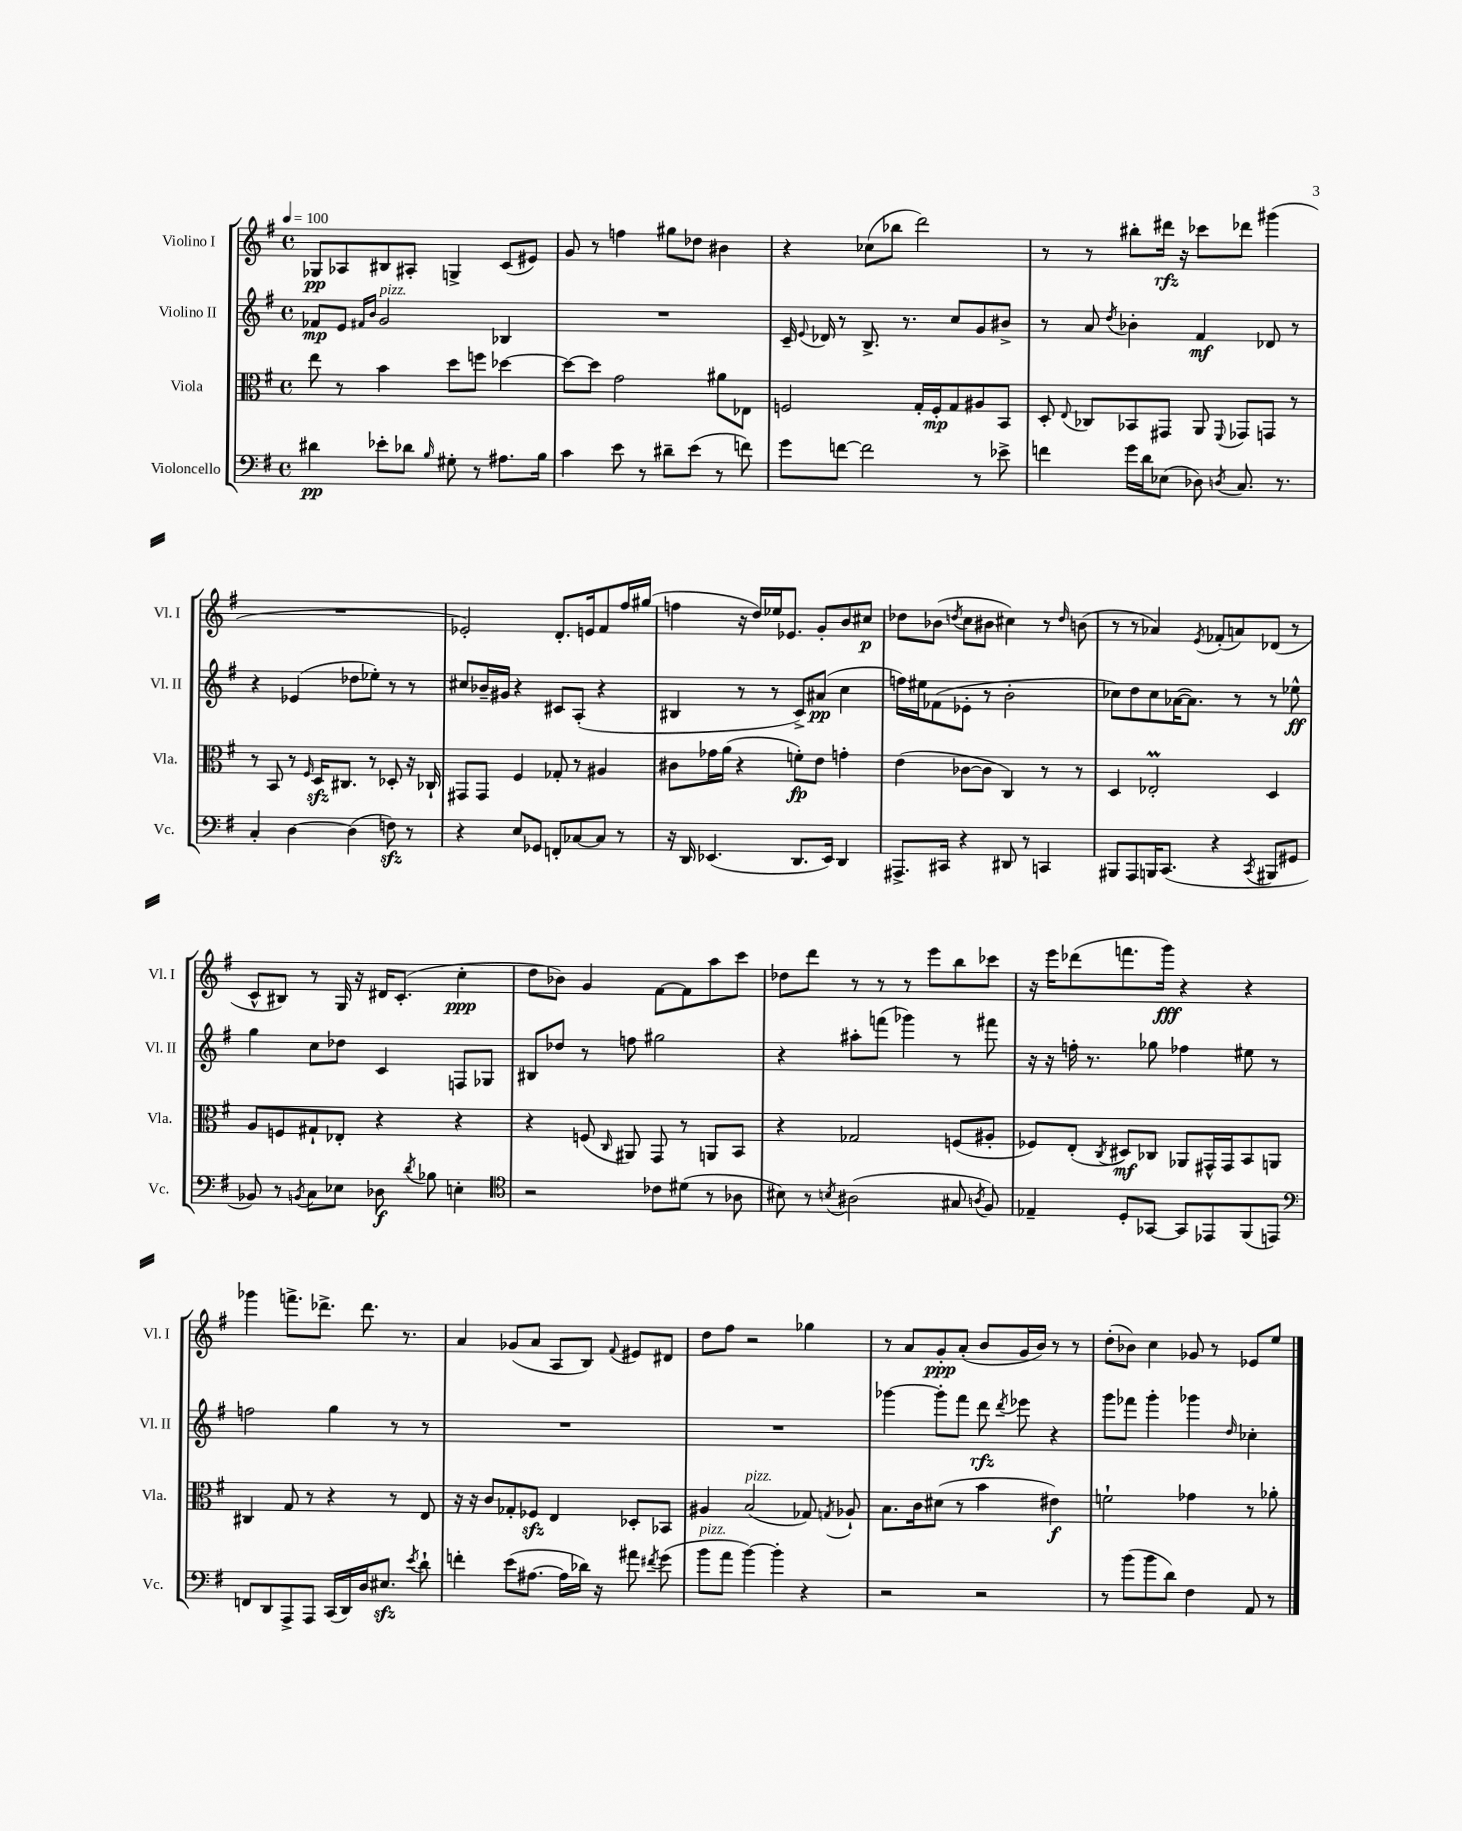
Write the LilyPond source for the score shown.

<<
\new StaffGroup <<
\new Staff = "s0" \with { instrumentName = "Violino I" shortInstrumentName = "Vl. I" } {
    \clef treble \key g \major \defaultTimeSignature \time 4/4 \tempo 4 = 100
    \autoBeamOff ges8[\pp aes8 bis8 ais8]-. g4-> c'8[( eis'8]) |
    g'8 r8 f''4 gis''8[ des''8] bis'4 |
    r4 ces''8[( bes''8] d'''2) |
    r8 r8 bis''8[-. dis'''16]\rfz r16 ces'''8[ des'''8] gis'''4( |
    R1 |
    ees'2-.) d'8.[-. e'16 fis'8 fis''16 gis''16]( |
    f''4 r16 d''16[) ees''16 ees'8.] g'8[-. b'8 cis''8]\p |
    des''8[ bes'8]( \acciaccatura { d''8 } c''8[ bis'8] cis''4) r8 \grace { d''16 } b'8( |
    r8 r8 aes'4) \acciaccatura { e'8 } fes'8[-.( a'8) des'8]( r8 |
    c'8[-^ bis8]) r8 g16 r16 dis'16[ c'8.]-.( c''4-.\ppp |
    d''8[ bes'8]) g'4 fis'8[~ fis'8 a''8 c'''8] |
    des''8[ d'''8] r8 r8 r8 e'''8[ b''8 ces'''8] |
    r16 e'''16[ des'''8( f'''8. g'''16]\fff) r4 r4 |
    ges'''4 f'''8.[-> des'''8.]-> des'''8. r8. |
    a'4 ges'8[( a'8] a8[ b8]) \appoggiatura { fis'8 } eis'8[ dis'8] |
    d''8[ fis''8] r2 ges''4 |
    r8 a'8[ g'8-.\ppp a'8]-.( b'8[ g'16 b'16]) r8 r8 |
    d''8[-.( bes'8]) c''4 ges'8 r8 ees'8[ e''8] \bar "|." |
}
\new Staff = "s1" \with { instrumentName = "Violino II" shortInstrumentName = "Vl. II" } {
    \clef treble \key g \major \defaultTimeSignature \time 4/4
    \autoBeamOff fes'8[\mp e'8] \grace { fis'16[ b'16] } g'2^\markup { \italic "pizz." } bes4 |
    R1 |
    c'16-- \appoggiatura { e'8 } des'16 r8 b8.-> r8. c''8[ g'8 bis'8]-> |
    r8 a'8 \acciaccatura { d''8 } bes'4-. fis'4\mf des'8 r8 |
    r4 ees'4( des''8[ ees''8]-.) r8 r8 |
    cis''8[ bes'16-- gis'16] r4 cis'8[ a8]-.( r4 |
    bis4 r8 r8 c'8[->) ais'8]\pp( c''4 |
    f''16[) eis''16 fes'8( ees'8]-. r8 b'2-. |
    ces''8[) d''8 ces''8 aes'16~( aes'8.]) r8 r8 ees''8-^\ff |
    g''4 c''8[ des''8] c'4 f8[ ges8] |
    bis8[ des''8] r8 f''8 gis''2 |
    r4 ais''8[-. f'''8]( ges'''4) r8 fis'''8 |
    r16 r16 f''16-. r8. ges''8 fes''4 eis''8 r8 |
    f''2 g''4 r8 r8 |
    R1 |
    R1 |
    ges'''4~ ges'''8[-. fis'''8] d'''8\rfz \acciaccatura { d'''8 } ees'''8 r4 |
    g'''8[ fes'''8] g'''4-. ges'''4 \grace { d''16 } ces''4-. \bar "|." |
}
\new Staff = "s2" \with { instrumentName = "Viola" shortInstrumentName = "Vla." } {
    \clef alto \key g \major \defaultTimeSignature \time 4/4
    \autoBeamOff e''8 r8 b'4 d''8[ f''8] des''4~ |
    des''8[~ des''8] g'2 ais'8[ ees8] |
    f2 g16[-. f16-.\mp g8 ais8 b,8] |
    d8-. \appoggiatura { e8 } ces8[ bes,8 gis,8] a,8 \appoggiatura { fis,8 } ges,8[ g,8] r8 |
    r8 b,8 r8 \grace { fis16 } d16[\sfz cis8.] r8 des8-. r16 ces16-! |
    gis,8[ gis,8] fis4 ges8-. r8 ais4 |
    cis'8[ ges'16 a'16]( r4 f'8[-.\fp) e'8] g'4-. |
    e'4( ces'8[~ ces'8] c4) r8 r8 |
    d4 ees2-.\prall d4 |
    a8[ f8 gis8-! ees8]-. r4 r4 |
    r4 f8( \grace { c16 } ais,8) g,8 r8 a,8[ b,8] |
    r4 ges2 f8[( ais8]-. |
    fes8[) e8]-.( \acciaccatura { c8 } dis8[\mf) ces8] aes,8[ gis,16-^ gis,16 b,8 a,8] |
    cis4 g8 r8 r4 r8 e8 |
    r16 r16 c'8[ ges8-. fes8]\sfz e4 des8[-. bes,8] |
    ais4 b2^\markup { \italic "pizz." }( ges8) \acciaccatura { g8 } aes8-! |
    b8.[ c'16 dis'8]( r8 b'4 eis'4\f) |
    f'2-! ges'4 r8 aes'8-. \bar "|." |
}
\new Staff = "s3" \with { instrumentName = "Violoncello" shortInstrumentName = "Vc." } {
    \clef bass \key g \major \defaultTimeSignature \time 4/4
    \autoBeamOff dis'4\pp ees'8[-. des'8] \grace { b16 } gis8-. r8 ais8.[ b16] |
    c'4 e'8 r8 dis'8[-- e'8]( r8 f'8) |
    g'8[ f'8]~ f'2 r8 ees'8-> |
    f'4 g'16[ d'16 ees8]( des8) \acciaccatura { d8 } c8. r8. |
    c4-. d4~ d4( f8\sfz) r8 |
    r4 e8[ ges,8] f,8[-. ces8~ ces8] r8 |
    r16 d,16 ees,4.( d,8.[ ees,16]) d,4 |
    ais,,8.[-> cis,16] r4 dis,8 r8 c,4 |
    bis,,8[ a,,8 b,,16 c,8.]( r4 \acciaccatura { c,8 } bis,,8[ gis,8] |
    bes,8) r8 \acciaccatura { b,8 } c8[ ees8] des8\f \acciaccatura { d'8 } bes8 e4-. |
    \clef tenor r2 ces'8[ dis'8]( r8 aes8 |
    bis8) r8 \acciaccatura { b8 } ais2( gis8 \acciaccatura { a8 } fis8) |
    ees4-- d8[-. ges,8]~ ges,8[ ees,8 fis,8( e,8]) |
    \clef bass f,8[ d,8 a,,8-> a,,8] c,16[( d,16) d16 eis8.]\sfz \acciaccatura { e'8 } d'8-! |
    f'4-. e'8[( ais8.]~ ais16[ des'16]) r16 ais'8 \acciaccatura { fis'8 } g'8( |
    b'8[^\markup { \italic "pizz." } a'8] b'4~) b'4-. r4 |
    r2 r2 |
    r8 b'8[( b'8 d'8]) fis4 a,8 r8 \bar "|." |
}
>>
>>
\layout { \context { \Score \remove "Bar_number_engraver" } }
